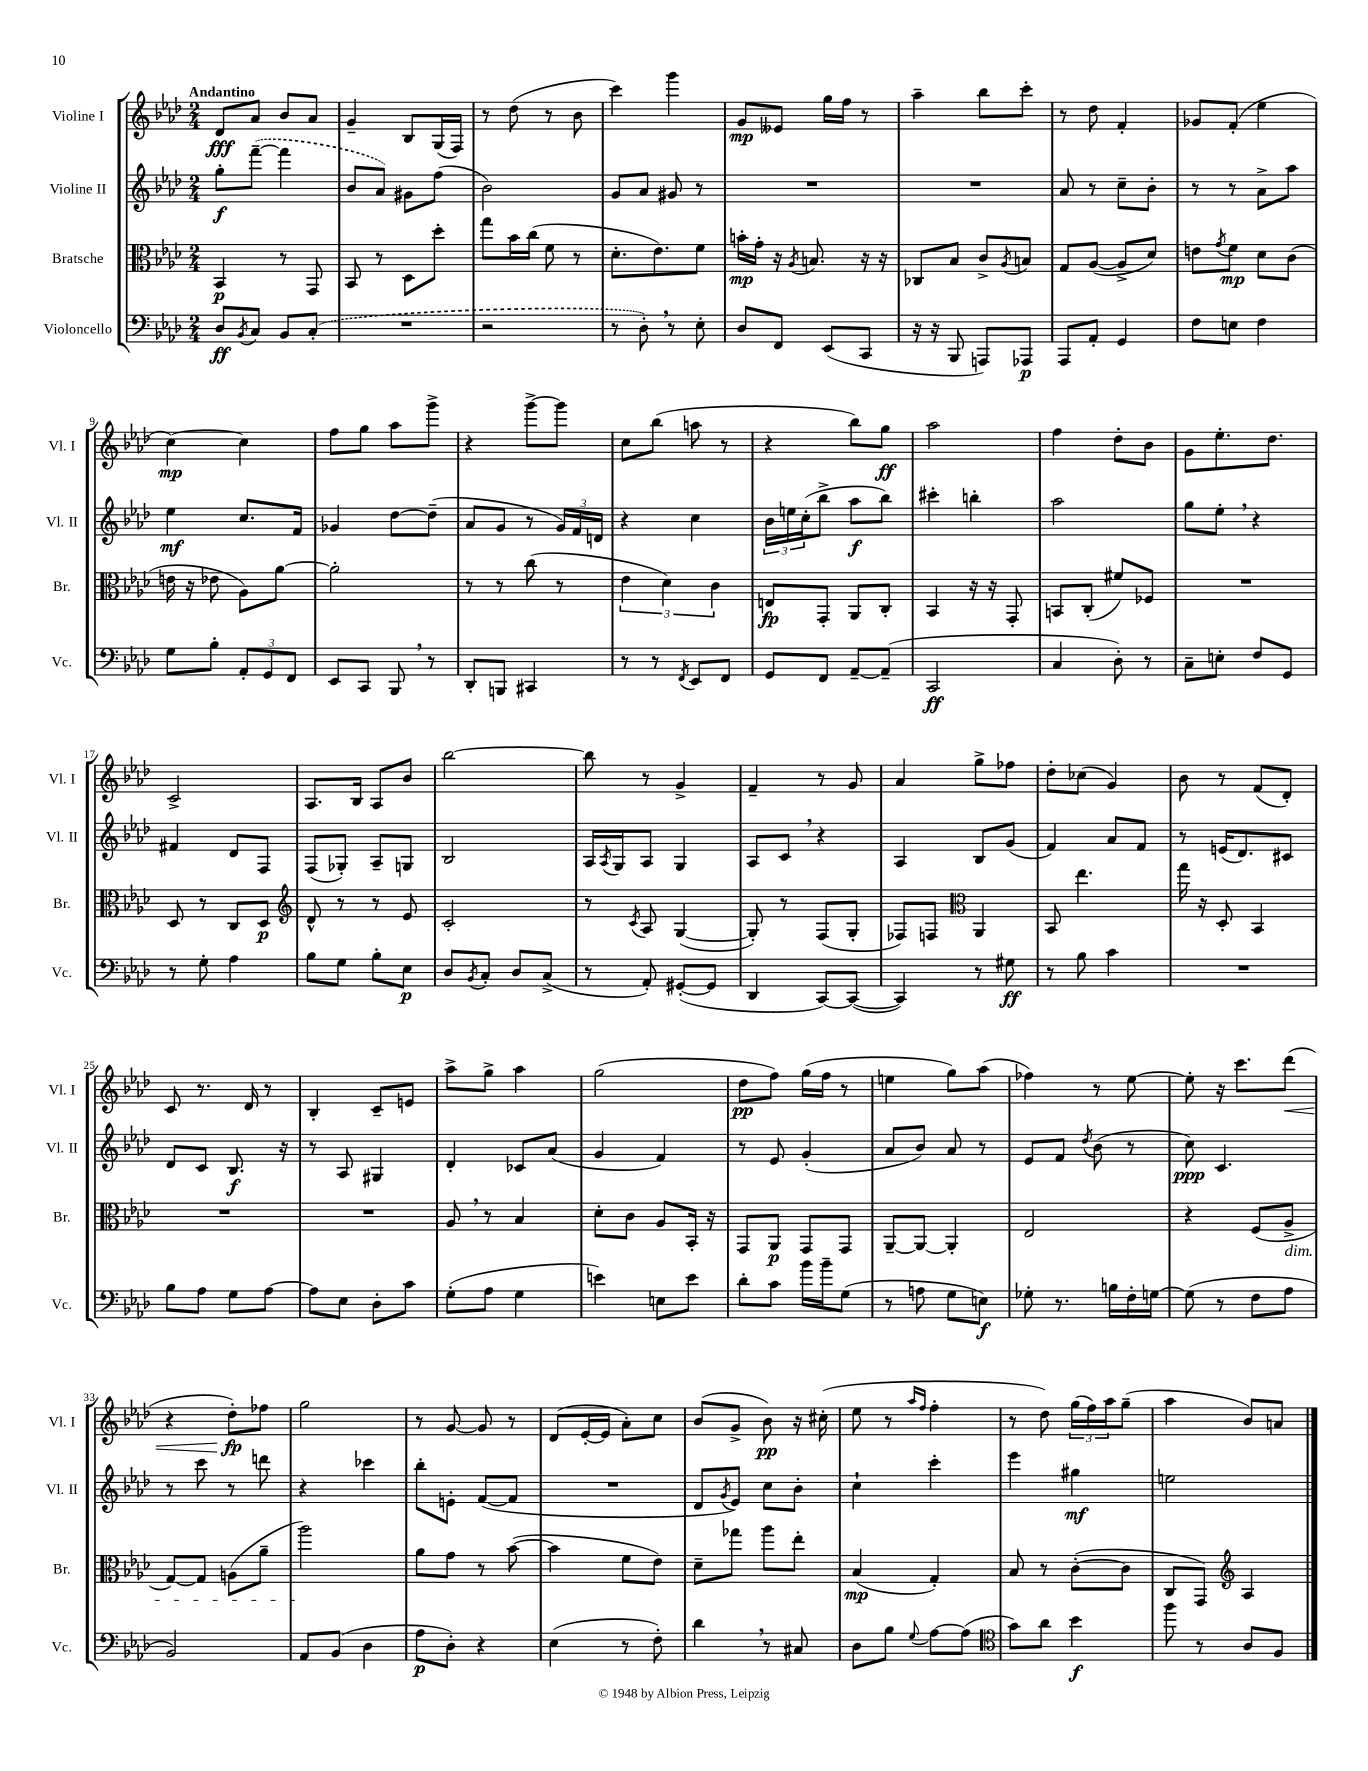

**kern	**dynam	**kern	**dynam	**kern	**dynam	**kern	**dynam
*part4	*part4	*part3	*part3	*part2	*part2	*part1	*part1
*staff4	*staff4	*staff3	*staff3	*staff2	*staff2	*staff1	*staff1
*I"Violoncello	*	*I"Bratsche	*	*I"Violine II	*	*I"Violine I	*
*I'Vc.	*	*I'Br.	*	*I'Vl. II	*	*I'Vl. I	*
*clefF4	*	*clefC3	*	*clefG2	*	*clefG2	*
*k[b-e-a-d-]	*	*k[b-e-a-d-]	*	*k[b-e-a-d-]	*	*k[b-e-a-d-]	*
*M2/4	*	*M2/4	*	*M2/4	*	*M2/4	*
=1	=1	=1	=1	=1	=1	=1	=1
!	!	!	!	!	!	!LO:TX:a:B:t=Andantino	!
8D-/L	ff	4BB-/	p	8gg'\L	f	8d-/L	fff
8qBB-/	.	.	.	.	.	.	.
8C/J	.	.	.	([8fff~\J	.	8a-/J	.
8BB-/L	.	8r	.	4fff\]	.	8b-/L	.
(8C'/J	.	8GG/	.	.	.	8a-/J	.
=2	=2	=2	=2	=2	=2	=2	=2
2r	.	8BB-/	.	8b-/L	.	4g~/	.
.	.	8r	.	8a-/J)	.	.	.
.	.	8D-\L	.	8g#X\L	.	8B-/L	.
.	.	8dd-'\J	.	(8ff\J	.	(16G/L	.
.	.	.	.	.	.	16F/JJ)	.
=3	=3	=3	=3	=3	=3	=3	=3
2r	.	8gg\L	.	2b-\)	.	8r	.
.	.	16b-\L	.	.	.	(8dd-\	.
.	.	(16cc\JJ	.	.	.	.	.
.	.	8f\	.	.	.	8r	.
.	.	8r	.	.	.	8b-\	.
=4	=4	=4	=4	=4	=4	=4	=4
8r	.	8.d-'\L	.	8g/L	.	4ccc\)	.
8D-',\)	.	.	.	8a-/J	.	.	.
.	.	8.e-\)	.	.	.	.	.
8r	.	.	.	8g#X/	.	4ggg\	.
8E-'\	.	8f\J	.	8r	.	.	.
=5	=5	=5	=5	=5	=5	=5	=5
8D-/L	.	16bn'\LL	mp	2r	.	8g/L	mp
.	.	16g'\JJ	.	.	.	.	.
8FF/J	.	16r	.	.	.	8e--X/J	.
.	.	8qA-/	.	.	.	.	.
.	.	8.Bn/	.	.	.	.	.
(8EE-/L	.	.	.	.	.	16gg\LL	.
.	.	.	.	.	.	16ff\JJ	.
8CC/J	.	16r	.	.	.	8r	.
.	.	16r	.	.	.	.	.
=6	=6	=6	=6	=6	=6	=6	=6
16r	.	8C-X/L	.	2r	.	4aa-~\	.
16r	.	.	.	.	.	.	.
8BBB-/	.	8B-/J	.	.	.	.	.
8AAAn/L)	.	8c^/L	.	.	.	8bb-\L	.
.	.	8qA-/	.	.	.	.	.
8AAA-X/J	p	8Bn/J	.	.	.	8ccc'\J	.
=7	=7	=7	=7	=7	=7	=7	=7
8AAA-/L	.	8G/L	.	8a-/	.	8r	.
8AA-'/J	.	([8A-/J	.	8r	.	8dd-\	.
4GG/	.	8A-^/L]	.	8cc~\L	.	4f'/	.
.	.	8d-/J)	.	8b-'\J	.	.	.
=8	=8	=8	=8	=8	=8	=8	=8
8F\L	.	8en\L	.	8r	.	8g-X/L	.
.	.	8qg/	.	.	.	.	.
8En\J	.	8f\J	mp	8r	.	(8f'/J	.
4F\	.	8d-\L	.	8a-^\L	.	4ee-\	.
.	.	(8c\J	.	8aa-\J	.	.	.
!!LO:LB:g=z
=9	=9	=9	=9	=9	=9	=9	=9
8G\L	.	16en\	.	4ee-\	mf	[4cc\)	mp
.	.	16r	.	.	.	.	.
8B-'\J	.	8e-X\	.	.	.	.	.
12AA-'/L	.	8A-\L)	.	8.cc/L	.	4cc\]	.
12GG/	.	.	.	.	.	.	.
.	.	[8a-\J	.	.	.	.	.
12FF/J	.	.	.	.	.	.	.
.	.	.	.	16f/Jk	.	.	.
=10	=10	=10	=10	=10	=10	=10	=10
8EE-/L	.	2a-'\]	.	4g-X/	.	8ff\L	.
8CC/J	.	.	.	.	.	8gg\J	.
8BBB-,/	.	.	.	[8dd-\L	.	8aa-\L	.
8r	.	.	.	(8dd-~\J]	.	8ggg^\J	.
=11	=11	=11	=11	=11	=11	=11	=11
8DD-'/L	.	8r	.	8a-/L	.	4r	.
8BBBn/J	.	8r	.	8g/J	.	.	.
4CC#X/	.	(8cc\	.	8r	.	[8ggg^\L	.
.	.	8r	.	24g/LL)	.	8ggg\J]	.
.	.	.	.	24f/	.	.	.
.	.	.	.	24dn/JJ	.	.	.
=12	=12	=12	=12	=12	=12	=12	=12
8r	.	6e-\	.	4r	.	8cc\L	.
8r	.	.	.	.	.	(8bb-\J	.
.	.	6d-\)	.	.	.	.	.
8qFF/	.	.	.	.	.	.	.
8EE-/L	.	.	.	4cc\	.	8aan\	.
.	.	6c\	.	.	.	.	.
8FF/J	.	.	.	.	.	8r	.
=13	=13	=13	=13	=13	=13	=13	=13
8GG/L	.	8En/L	fp	24b-\LL	.	4r	.
.	.	.	.	24een\	.	.	.
.	.	.	.	(24cc'\J	.	.	.
8FF/J	.	8GG'/J	.	8bb-^\J	.	.	.
[8AA-~/L	.	8AA-/L	.	8aa-\L	f	8bb-\L)	.
(8AA-~/J]	.	8C'/J	.	8bb-\J)	.	8gg\J	ff
=14	=14	=14	=14	=14	=14	=14	=14
2CC/	ff	4BB-/	.	4ccc#X'\	.	2aa-\	.
.	.	16r	.	4bbn'\	.	.	.
.	.	16r	.	.	.	.	.
.	.	8GG'/	.	.	.	.	.
=15	=15	=15	=15	=15	=15	=15	=15
4C/	.	8BBn/L	.	2aa-\	.	4ff\	.
.	.	(8C'/J	.	.	.	.	.
8D-'\)	.	8f#X/L)	.	.	.	8dd-'\L	.
8r	.	8F-X/J	.	.	.	8b-\J	.
=16	=16	=16	=16	=16	=16	=16	=16
8C~\L	.	2r	.	8gg\L	.	8g\L	.
8En'\J	.	.	.	8ee-',\J	.	8.ee-'\	.
8F/L	.	.	.	4r	.	.	.
.	.	.	.	.	.	8.dd-\J	.
8GG/J	.	.	.	.	.	.	.
!!LO:LB:g=z
=17	=17	=17	=17	=17	=17	=17	=17
8r	.	8D-/	.	4f#X/	.	2c^/	.
8G'\	.	8r	.	.	.	.	.
4A-\	.	8C/L	.	8d-/L	.	.	.
.	.	8D-/J	p	8F/J	.	.	.
=18	=18	=18	=18	=18	=18	=18	=18
*	*	*clefG2	*	*	*	*	*
8B-\L	.	8d-^^/	.	(8F/L	.	8.A-/L	.
8G\J	.	8r	.	8G-X'/J)	.	.	.
.	.	.	.	.	.	16B-/Jk	.
8B-'\L	.	8r	.	8A-~/L	.	8A-/L	.
8E-\J	p	8e-/	.	8Gn/J	.	8b-/J	.
=19	=19	=19	=19	=19	=19	=19	=19
8D-/L	.	2c'/	.	2B-/	.	[2bb-\	.
8qBB-/	.	.	.	.	.	.	.
8C'/J	.	.	.	.	.	.	.
8D-/L	.	.	.	.	.	.	.
(8C^/J	.	.	.	.	.	.	.
=20	=20	=20	=20	=20	=20	=20	=20
8r	.	8r	.	16A-/LL	.	8bb-\]	.
.	.	.	.	8qA-/	.	.	.
.	.	.	.	16G/J	.	.	.
.	.	8qc/	.	.	.	.	.
8AA-'/)	.	8A-/	.	8A-/J	.	8r	.
([8GG#X'/L	.	([4G/	.	4G/	.	4g^/	.
8GG#/J]	.	.	.	.	.	.	.
=21	=21	=21	=21	=21	=21	=21	=21
4DD-/	.	8G'/])	.	8A-/L	.	4f~/	.
.	.	8r	.	8c,/J	.	.	.
[8CC/L)	.	(8F/L	.	4r	.	8r	.
(8CC/J_	.	8G'/J	.	.	.	8g/	.
=22	=22	=22	=22	=22	=22	=22	=22
4CC/])	.	8F-X/L)	.	4A-/	.	4a-/	.
.	.	8Fn/J	.	.	.	.	.
*	*	*clefC3	*	*	*	*	*
8r	.	4AA-/	.	8B-/L	.	8gg^\L	.
8G#X\	ff	.	.	(8g/J	.	8ff-X\J	.
=23	=23	=23	=23	=23	=23	=23	=23
8r	.	8BB-/	.	4f/)	.	8dd-'\L	.
8B-\	.	4.ee-\	.	.	.	(8cc-X\J	.
4c\	.	.	.	8a-/L	.	4g/)	.
.	.	.	.	8f/J	.	.	.
=24	=24	=24	=24	=24	=24	=24	=24
2r	.	16gg\	.	8r	.	8b-\	.
.	.	16r	.	.	.	.	.
.	.	8D-'/	.	(16en/KL	.	8r	.
.	.	.	.	8.d-/)	.	.	.
.	.	4BB-/	.	.	.	(8f/L	.
.	.	.	.	8c#X/J	.	8d-'/J)	.
!!LO:LB:g=z
=25	=25	=25	=25	=25	=25	=25	=25
8B-\L	.	2r	.	8d-/L	.	8c/	.
8A-\J	.	.	.	8c/J	.	8.r	.
8G\L	.	.	.	8.B-/	f	.	.
.	.	.	.	.	.	16d-/	.
[8A-\J	.	.	.	.	.	8r	.
.	.	.	.	16r	.	.	.
=26	=26	=26	=26	=26	=26	=26	=26
8A-\L]	.	2r	.	8r	.	4B-'/	.
8E-\J	.	.	.	8A-/	.	.	.
8D-'\L	.	.	.	4G#X/	.	8c~/L	.
8c\J	.	.	.	.	.	8en/J	.
=27	=27	=27	=27	=27	=27	=27	=27
(8G'\L	.	8A-,/	.	4d-'/	.	8aa-^\L	.
8A-\J	.	8r	.	.	.	8gg^\J	.
4G\	.	4B-/	.	8c-X/L	.	4aa-\	.
.	.	.	.	(8a-/J	.	.	.
=28	=28	=28	=28	=28	=28	=28	=28
4en\)	.	8d-'\L	.	4g/	.	(2gg\	.
.	.	8c\J	.	.	.	.	.
8En\L	.	8A-/L	.	4f/)	.	.	.
8e\J	.	16BB-'/Jk	.	.	.	.	.
.	.	16r	.	.	.	.	.
=29	=29	=29	=29	=29	=29	=29	=29
8d-'\L	.	8GG/L	.	8r	.	8dd-\L	pp
8c\J	.	8AA-/J	p	8e-/	.	8ff\J)	.
16b-\LL	.	8GG/L	.	(4g'/	.	(16gg\LL	.
16b-~\J	.	.	.	.	.	16ff\JJ	.
(8G\J	.	8GG/J	.	.	.	8r	.
=30	=30	=30	=30	=30	=30	=30	=30
8r	.	[8AA-~/L	.	8a-/L	.	4een\	.
8An\	.	8AA-/J_	.	8b-/J)	.	.	.
8G\L	.	4AA-'/]	.	8a-/	.	8gg\L)	.
8En\J)	f	.	.	8r	.	(8aa-\J	.
=31	=31	=31	=31	=31	=31	=31	=31
8G-X'\	.	2E-/	.	8e-/L	.	4ff-X\)	.
8.r	.	.	.	8f/J	.	.	.
.	.	.	.	8qdd-/	.	.	.
.	.	.	.	(8b-\	.	8r	.
16Bn\LL	.	.	.	.	.	.	.
16F'\	.	.	.	8r	.	[8ee-\	.
[16Gn\JJ	.	.	.	.	.	.	.
=32	=32	=32	=32	=32	=32	=32	=32
(8G\]	.	4r	.	8cc\)	ppp	8ee-'\]	.
8r	.	.	.	4.c/	.	16r	.
.	.	.	.	.	.	8.ccc\L	.
8F\L	.	(8F/L	.	.	.	.	.
!	!	!LO:TX:b:i:t=dim.	!	!	!	!	!
!	!	!	!	!	!	!	!LO:HP:b
8A-\J	.	8A-^/J	.	.	.	(8ddd-\J	<
!!LO:LB:g=z
=33	=33	=33	=33	=33	=33	=33	=33
2BB-/)	.	[8G/L)	.	8r	.	4r	.
.	.	8G/J]	.	8ccc\	.	.	.
.	.	(8An\L	.	8r	.	8dd-'\L)	fp
.	.	8a-~\J	.	8dddn\	.	8ff-X\J	[
=34	=34	=34	=34	=34	=34	=34	=34
8AA-/L	.	2aa-\)	.	4r	.	2gg\	.
(8BB-/J	.	.	.	.	.	.	.
4D-\	.	.	.	4ccc-X\	.	.	.
=35	=35	=35	=35	=35	=35	=35	=35
8A-\L	p	8a-\L	.	8bb-'\L	.	8r	.
8D-'\J)	.	8g\J	.	8en'\J	.	[8g/	.
4r	.	8r	.	([8f/L	.	8g/]	.
.	.	([8b-\	.	8f/J]	.	8r	.
=36	=36	=36	=36	=36	=36	=36	=36
(4E-\	.	4b-\]	.	2r	.	(8d-/L	.
.	.	.	.	.	.	[16e-'/L	.
.	.	.	.	.	.	16e-/JJ]	.
8r	.	8f\L	.	.	.	8a-'\L)	.
8F'\)	.	8e-\J)	.	.	.	8cc\J	.
=37	=37	=37	=37	=37	=37	=37	=37
4d-,\	.	8d-~\L	.	8d-/L	.	(8b-/L	.
.	.	.	.	8qg/	.	.	.
.	.	8gg-X\J	.	8e-/J)	.	8g^/J	.
8r	.	8aa-\L	.	8cc\L	.	8b-\)	pp
8C#X/	.	8ee-'\J	.	8b-'\J	.	16r	.
.	.	.	.	.	.	(16cc#X'\	.
=38	=38	=38	=38	=38	=38	=38	=38
8D-\L	.	(4B-/	mp	4cc`\	.	8ee-\	.
8B-\J	.	.	.	.	.	8r	.
.	.	.	.	.	.	16qqaa-/LL	.
8qqG/	.	.	.	.	.	16qqff/JJ	.
[8A-\L	.	4G'/)	.	4ccc'\	.	4ff'\	.
(8A-\J]	.	.	.	.	.	.	.
=39	=39	=39	=39	=39	=39	=39	=39
*clefC4	*	*	*	*	*	*	*
8g\L)	.	8B-/	.	4eee-\	.	8r	.
8a-\J	.	8r	.	.	.	8dd-\)	.
4b-\	f	([8c'\L	.	4gg#X\	mf	(24gg\LL	.
.	.	.	.	.	.	24ff\)	.
.	.	.	.	.	.	24aa-\J	.
.	.	8c\J]	.	.	.	(8gg~\J	.
=40	=40	=40	=40	=40	=40	=40	=40
8ff\	.	8C/L	.	2een\	.	4aa-\	.
8r	.	8GG/J)	.	.	.	.	.
*	*	*clefG2	*	*	*	*	*
8A-/L	.	4A-/	.	.	.	8b-/L)	.
8F/J	.	.	.	.	.	8an/J	.
==	==	==	==	==	==	==	==
*-	*-	*-	*-	*-	*-	*-	*-
